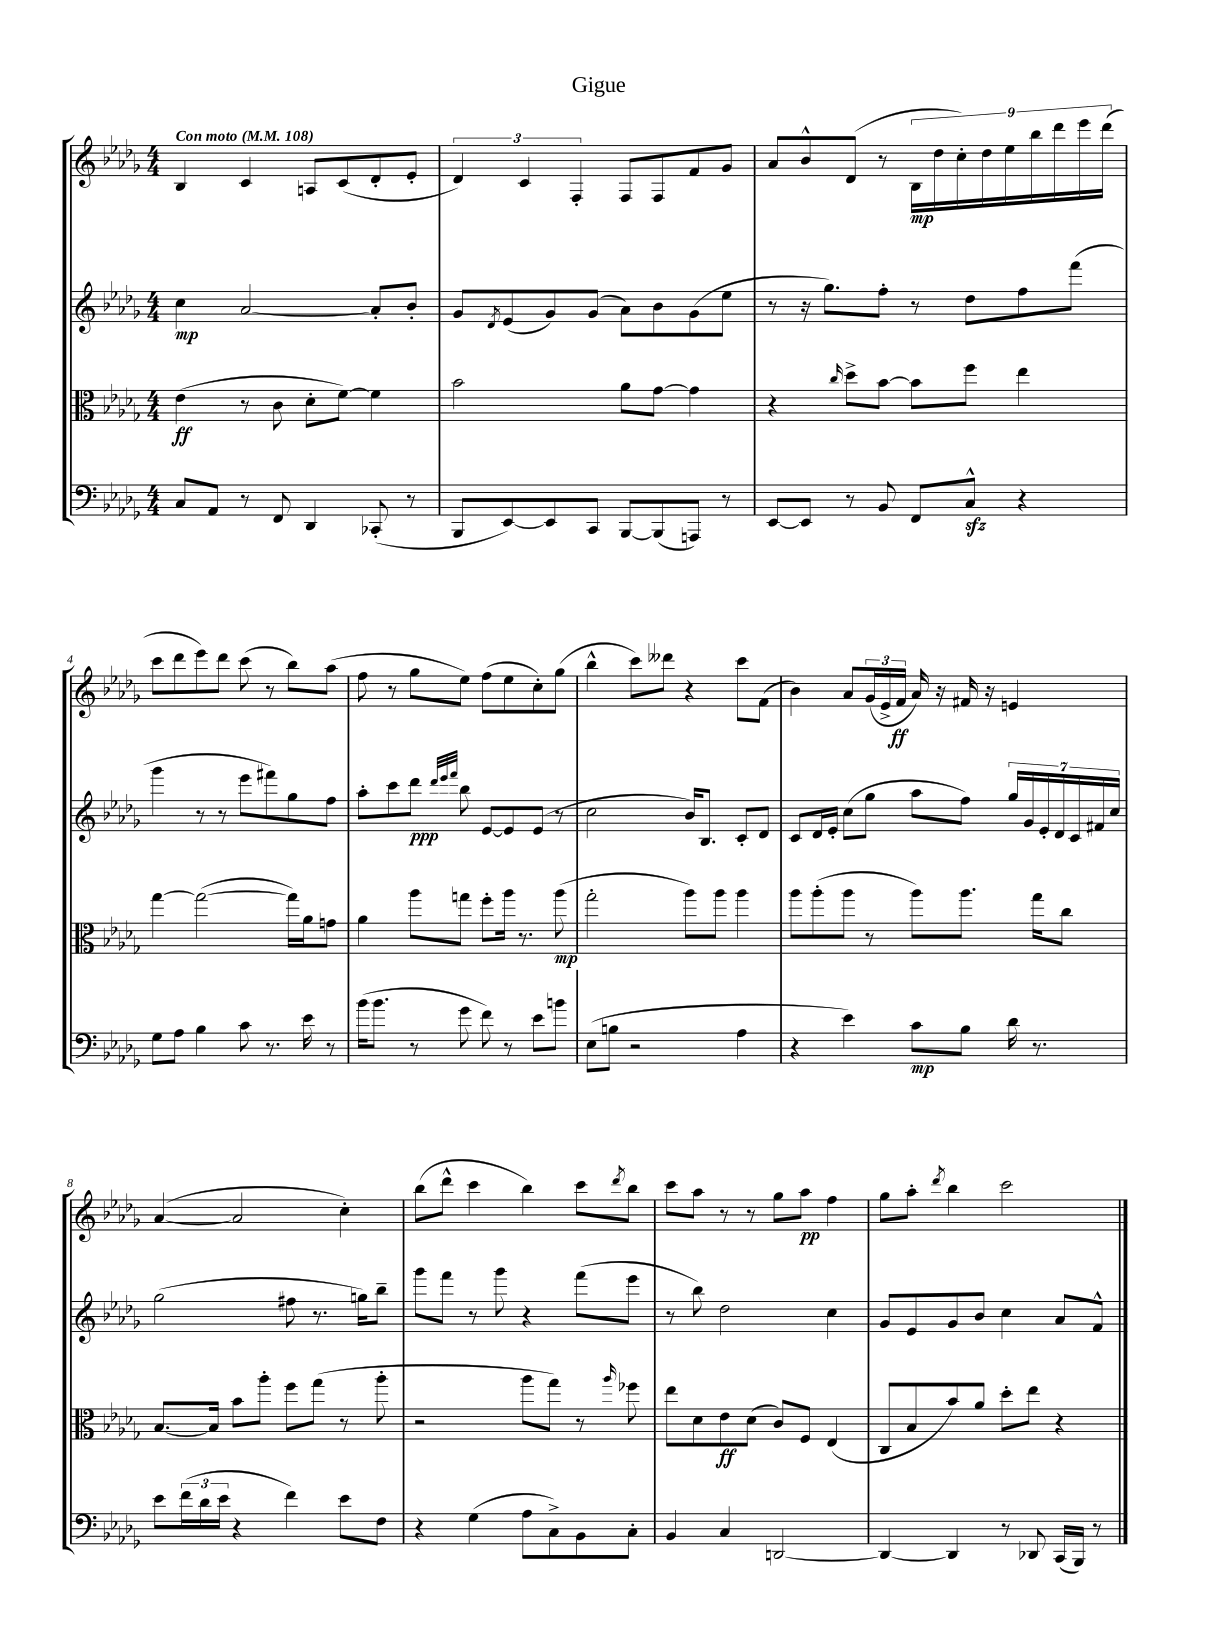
\header { title = "Gigue" }
<<
\new StaffGroup <<
\new Staff = "s0" {
    \clef treble \key des \major \numericTimeSignature \time 4/4 \tempo "Con moto" 4 = 108
    bes4 c'4 a8 c'8( des'8-. ees'8-. |
    \tuplet 3/2 { des'4) c'4 f4-. } f8 f8 f'8 ges'8 |
    aes'8 bes'8-^ des'8( r8 \tuplet 9/8 { bes16\mp des''16 c''16-.) des''16 ees''16 bes''16 des'''16 ees'''16 des'''16( } |
    c'''8 des'''8 ees'''8) des'''8 c'''8( r8 bes''8) aes''8( |
    f''8 r8 ges''8 ees''8) f''8( ees''8 c''8-.) ges''8( |
    bes''4-^ c'''8) deses'''8 r4 c'''8 f'8( |
    bes'4) aes'8 \tuplet 3/2 { ges'16( ees'16-> f'16\ff } aes'16) r16 fis'16 r16 e'4 |
    aes'4~( aes'2 c''4-.) |
    bes''8( des'''8-^ c'''4 bes''4) c'''8 \acciaccatura { des'''8 } bes''8 |
    c'''8 aes''8 r8 r8 ges''8 aes''8\pp f''4 |
    ges''8 aes''8-. \acciaccatura { des'''8 } bes''4 c'''2 \bar "|." |
}
\new Staff = "s1" {
    \clef treble \key des \major \numericTimeSignature \time 4/4
    c''4\mp aes'2~ aes'8-. bes'8-. |
    ges'8 \acciaccatura { des'8 } ees'8( ges'8) ges'8( aes'8) bes'8 ges'8( ees''8 |
    r8 r16 ges''8.) f''8-. r8 des''8 f''8 f'''8( |
    ges'''4 r8 r8 ees'''8 fis'''8) ges''8 f''8 |
    aes''8-. c'''8 des'''8\ppp \grace { des'''32 ees'''32 f'''32 } bes''8 ees'8~ ees'8 ees'8( r8 |
    c''2 bes'16) bes8. c'8-. des'8 |
    c'8 des'16 ees'16-. c''8( ges''8 aes''8 f''8) \tuplet 7/4 { ges''16 ges'16 ees'16-. des'16 c'16 fis'16 c''16 } |
    ges''2( fis''8 r8. g''16) bes''8-- |
    ges'''8 f'''8 r8 ges'''8 r4 f'''8( ees'''8 |
    r8 bes''8) des''2 c''4 |
    ges'8 ees'8 ges'8 bes'8 c''4 aes'8 f'8-^ \bar "|." |
}
\new Staff = "s2" {
    \clef alto \key des \major \numericTimeSignature \time 4/4
    ees'4\ff( r8 c'8 des'8-. f'8~) f'4 |
    bes'2 aes'8 ges'8~ ges'4 |
    r4 \grace { c''16 } des''8-> bes'8~ bes'8 f''8 ees''4 |
    ges''4~ ges''2~( ges''16) aes'16 g'8 |
    aes'4 aes''8 g''8 f''8-. aes''16 r8. aes''8\mp( |
    ges''2-. aes''8) aes''8 aes''4 |
    aes''8 aes''8-.( aes''8 r8 aes''8) aes''8. ges''16 c''8 |
    bes8.~ bes16 bes'8 aes''8-. f''8 ges''8( r8 aes''8-. |
    r2 aes''8 ges''8) r8 \grace { aes''16 } fes''8 |
    ees''8 des'8 ees'8\ff des'8( c'8) f8 ees4( |
    c8 bes8 bes'8) aes'8 des''8-. ees''8 r4 \bar "|." |
}
\new Staff = "s3" {
    \clef bass \key des \major \numericTimeSignature \time 4/4
    c8 aes,8 r8 f,8 des,4 ces,8-.( r8 |
    bes,,8 ees,8~) ees,8 c,8 bes,,8~ bes,,8( a,,8) r8 |
    ees,8~ ees,8 r8 bes,8 f,8 c8-^\sfz r4 |
    ges8 aes8 bes4 c'8 r8. ees'16 r8 |
    bes'16( bes'8. r8 ges'8 f'8) r8 ees'8 b'8 |
    ees8( b8 r2 aes4 |
    r4 ees'4) c'8\mp bes8 des'16 r8. |
    ees'8 \tuplet 3/2 { f'16( des'16 ees'16 } r4 f'4) ees'8 f8 |
    r4 ges4( aes8 c8->) bes,8 c8-. |
    bes,4 c4 d,2~ |
    d,4~ d,4 r8 des,8 c,16( bes,,16) r8 \bar "|." |
}
>>
>>
